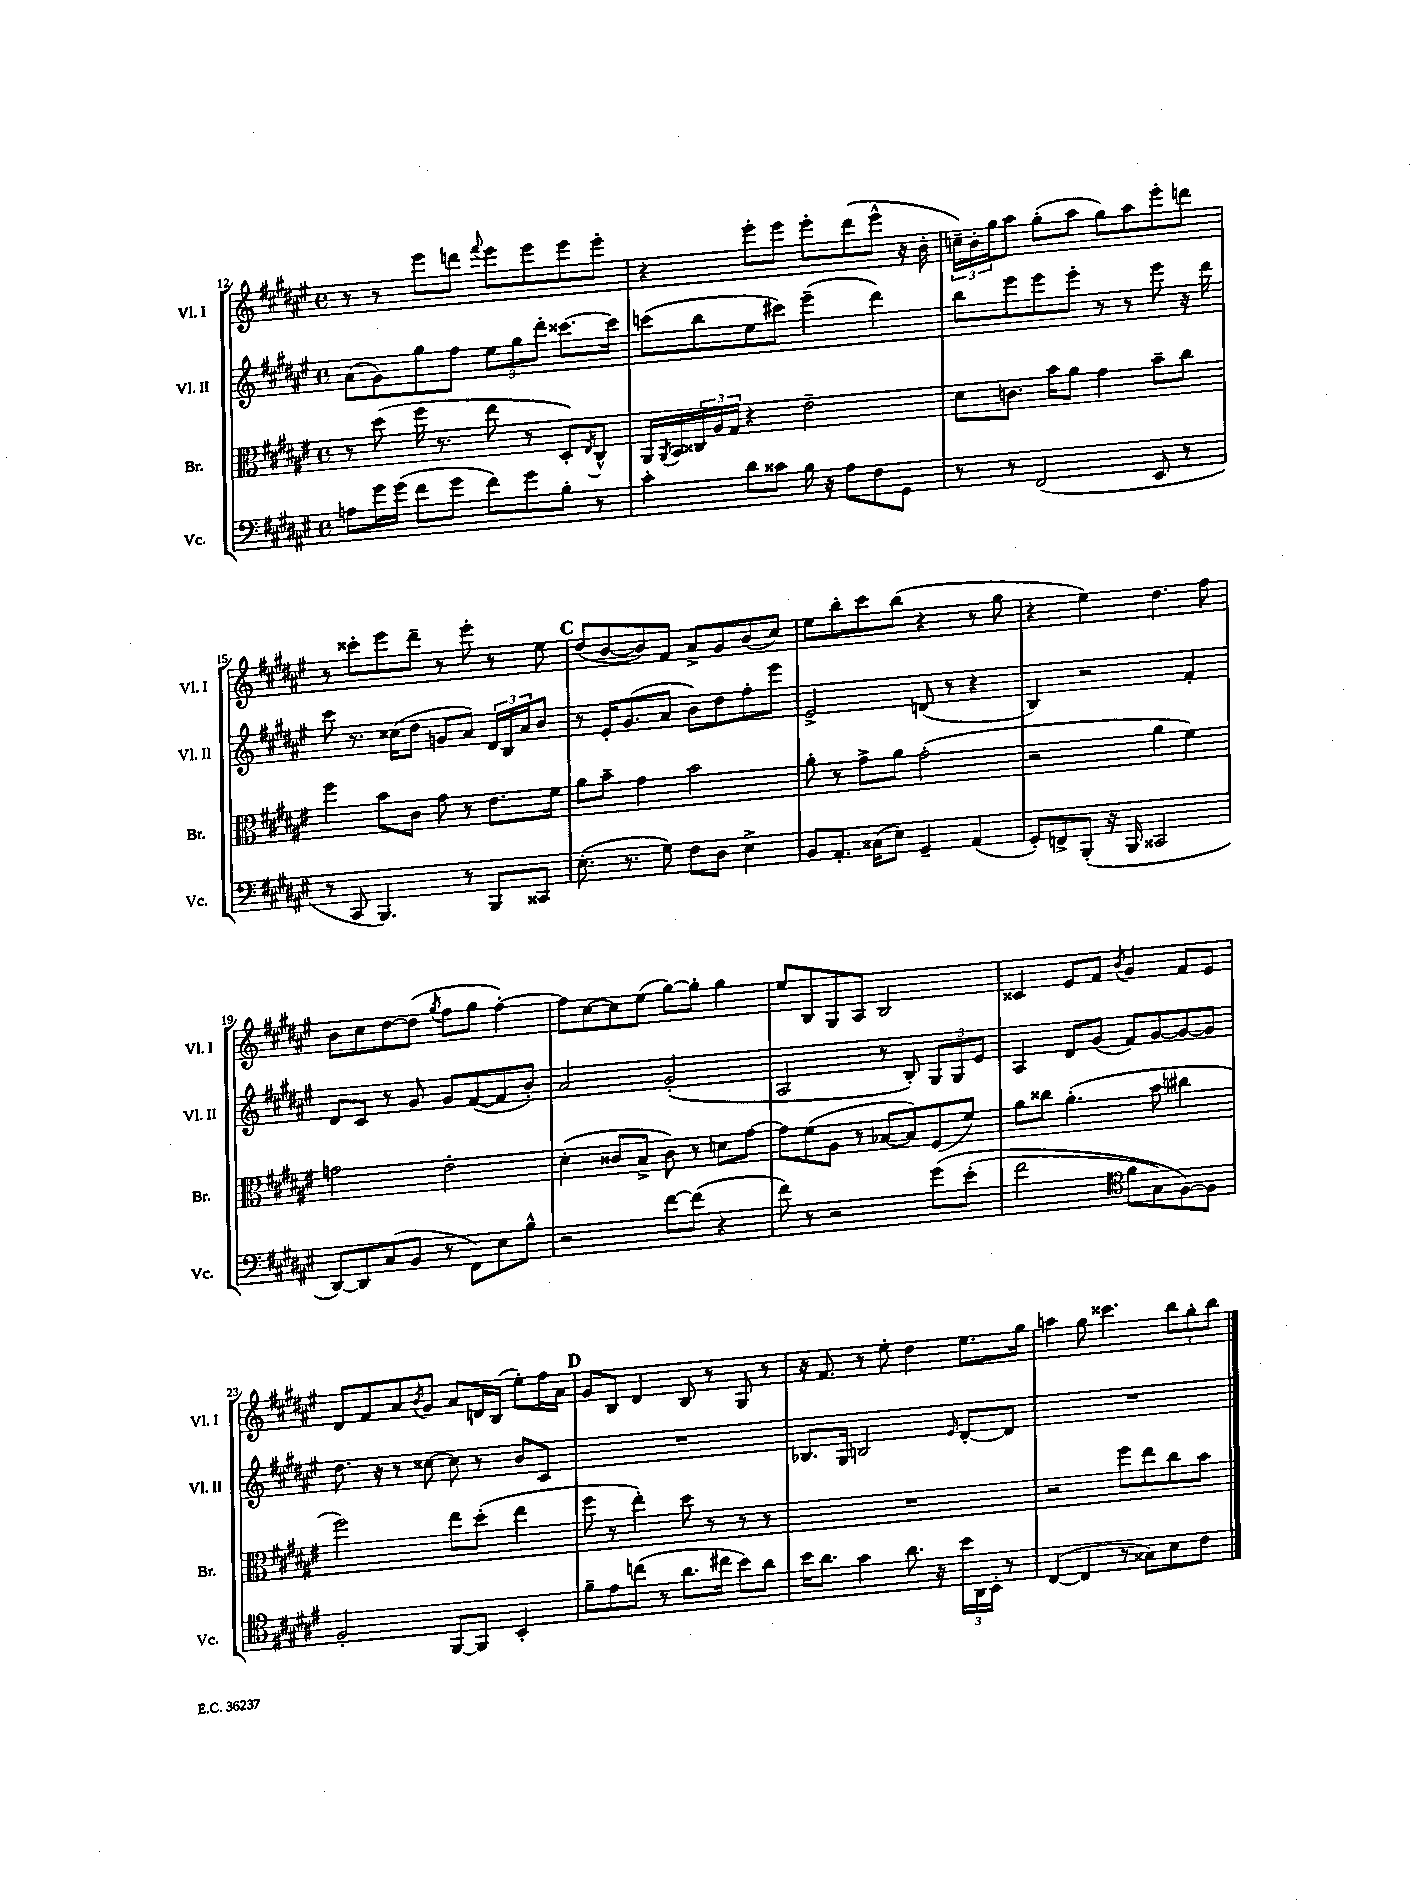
<<
\new StaffGroup <<
\new Staff = "s0" \with { instrumentName = "Vl. I" shortInstrumentName = "Vl. I" } {
    \clef treble \key fis \major \defaultTimeSignature \time 4/4
    r8 r8 eis'''8 d'''8 \appoggiatura { fis'''8 } eis'''8 eis'''8 eis'''8 eis'''8-. |
    r4 eis'''8-. eis'''8 eis'''8-. dis'''8( eis'''8-^ r16 b'16-. |
    \tuplet 3/2 { c''16--) b'16-. gis''16 } ais''8 gis''8-.( ais''8 gis''8) ais''8 eis'''8-. d'''8 |
    r8 cisis'''8-. eis'''8 dis'''8-- r8 eis'''8-. r8 eis''8 |
    \mark \markup { \bold "C" } dis''8( b'8~ b'8) fis'8 ais'8-> gis'8 b'8( cis''8) |
    eis''8 b''8-. cis'''8 b''8( r4 r8 gis''8 |
    r4 eis''4) dis''4. fis''8 |
    b'8 cis''8 dis''8~ dis''8( \acciaccatura { gis''8 } fis''8 gis''8 fis''4~-.) |
    fis''8 cis''8~ cis''8 eis''8( gis''8~) gis''8-. gis''4 |
    eis''8 b8 gis8 ais8 b2 |
    cisis'4 eis'8 fis'8 \acciaccatura { b'8 } gis'4 fis'8 eis'8 |
    dis'8 fis'8 ais'8 \acciaccatura { b'8 } gis'8 ais'8 d'16 b16( eis''8-.) fis''16 ais'16 |
    \mark \markup { \bold "D" } gis'8 b8 dis'4 b8 r8 gis8 r8 |
    r16 fis'8. r8 eis''8-. dis''4 eis''8. gis''16 |
    a''4 gis''8 cisis'''4. \tuplet 3/2 { b''8 gis''8-. b''8 } \bar "|." |
}
\new Staff = "s1" \with { instrumentName = "Vl. II" shortInstrumentName = "Vl. II" } {
    \clef treble \key fis \major \defaultTimeSignature \time 4/4
    ais'8( gis'8) gis''8 fis''8 \tuplet 3/2 { eis''8 gis''8 dis'''8-. } cisis'''8.~ cisis'''16 |
    c'''8( b''8 eis''8 cis'''8) eis'''4--( dis'''4) |
    b''8 eis'''8 eis'''8 eis'''8-. r8 r8 eis'''8 r16 dis'''16 |
    cis'''8 r8. cisis''16( dis''8 g'8 ais'8) \tuplet 3/2 { dis'16 b16 ais'16 } b'8 |
    \mark \markup { \bold "C" } r8 eis'16-. gis'8.( ais'8 b'8) dis''8 fis''8-. eis'''8 |
    eis'2-> d'8( r8 r4 |
    b4) r2 fis'4-. |
    dis'8 cis'8 r8 gis'8 gis'8 fis'8~( fis'8 b'8-.) |
    ais'2 gis'2-.( |
    ais2 r8 b8-.) \tuplet 3/2 { gis8 gis8 eis'8 } |
    ais4 dis'8 gis'8( fis'8) gis'8~ gis'8~ gis'8 |
    dis''8. r16 r8 cisis''8~ cisis''8 r8 b'8 cis'8 |
    \mark \markup { \bold "D" } R1 |
    bes8. gis16 b2 \grace { eis'16 } dis'8~-. dis'8 |
    R1 \bar "|." |
}
\new Staff = "s2" \with { instrumentName = "Br." shortInstrumentName = "Br." } {
    \clef alto \key fis \major \defaultTimeSignature \time 4/4
    r8 dis''8( fis''16 r8. eis''8 r8 dis8-.) \acciaccatura { eis8 } cis8-^ |
    ais,16 \acciaccatura { ais,8 } b,16 \tuplet 3/2 { cisis16 ais16 gis16 } r4 eis'2-- |
    dis'8 c'8. b'16 ais'8 gis'4 b'8-- cis''8 |
    fis''4 b'8 cis'8 gis'8 r8 eis'8. fis'16 |
    \mark \markup { \bold "C" } ais'8 b'8-- gis'4 b'2 |
    ais'8-. r8 gis'8-> ais'8 gis'2-.( |
    r2 ais'4 fis'4) |
    g'2 eis'2-. |
    dis'4-.( cisis'8 b8-> cisis'8) r8 d'8 gis'8~ |
    gis'8 fis'8( ais8 r8 bes8~ bes8) fis8( fis'8) |
    ais'8 cisis''8 ais'4.-.( b'8 cis''4 |
    fis''2) eis''8 dis''8-.( eis''4 |
    \mark \markup { \bold "D" } fis''8 r8 eis''4-.) dis''8 r8 r8 r8 |
    R1 |
    r2 fis''8 eis''8 cis''8 b'8 \bar "|." |
}
\new Staff = "s3" \with { instrumentName = "Vc." shortInstrumentName = "Vc." } {
    \clef bass \key fis \major \defaultTimeSignature \time 4/4
    a8 gis'16 gis'16( fis'8 gis'8 fis'8) gis'8 b8-. r8 |
    cis'4-. dis'8 cisis'8 b16 r16 ais8 fis8 gis,8 |
    r8 r8 fis,2( eis,8 r8 |
    r8 cis,8 b,,4.) r8 b,,8 cisis,8 |
    \mark \markup { \bold "C" } eis8.-.( r8. gis8) fis8 dis8 eis4-> |
    b,8 ais,8.-. cisis16( eis8) gis,4-- ais,4( |
    gis,8-.) f,8-> b,,8-.( r16 b,,16 cisis,2 |
    dis,8~) dis,8 cis8( b,8 r8 fis,8) eis8 b8-^ |
    r2 fis'8~ fis'8( r4 |
    fis'8) r8 r2 gis'8\( eis'8-.( |
    fis'2 \clef tenor fis'8 gis8) fis8~\) fis8 |
    fis2-. fis,8~ fis,8 b,4-. |
    \mark \markup { \bold "D" } fis'8-- eis'8 c''8( r8 ais'8. cis''16 b'8) ais'8 |
    b'16 ais'8. gis'4 ais'8. r16 \tuplet 3/2 { b'16 ais,16 b,16-. } r8 |
    cis4~( cis4 r8 gisis8) b8 cis'8 \bar "|." |
}
>>
>>
\layout { \context { \Score currentBarNumber = #12 } }
